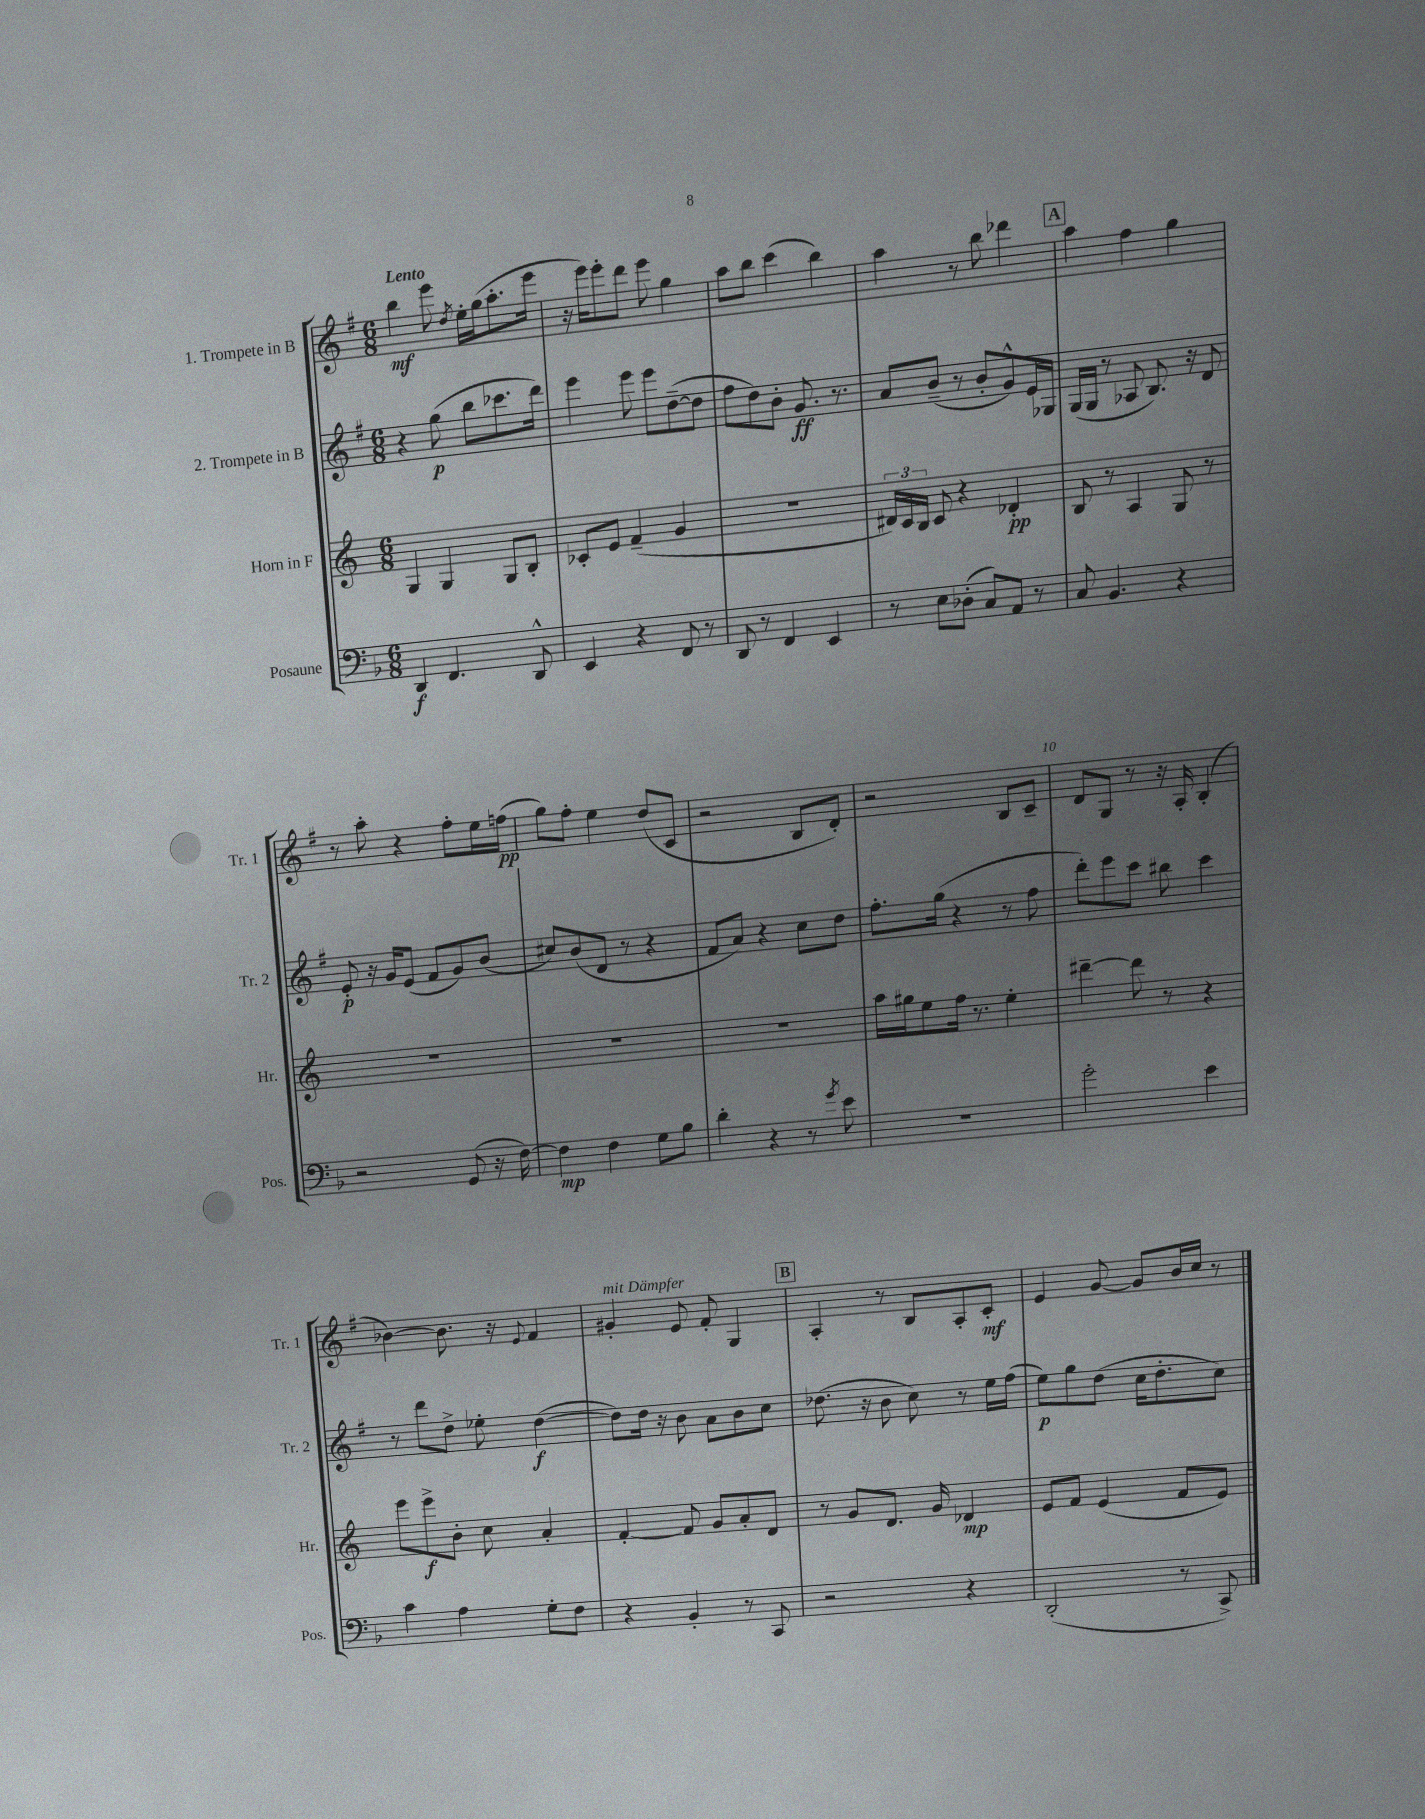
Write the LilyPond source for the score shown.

<<
\new StaffGroup <<
\new Staff = "s0" \with { instrumentName = "1. Trompete in B" shortInstrumentName = "Tr. 1" } {
    \clef treble \key g \major \numericTimeSignature \time 6/8 \tempo "Lento"
    \autoBeamOff b''4\mf e'''8 \acciaccatura { d''8 } e''16[-. g''16( a''8.-. e'''16] |
    r16 e'''16[) e'''8-. d'''8] e'''8 g''4 |
    a''8[ b''8] c'''4( b''4) |
    a''4 r8 b''8 des'''4 |
    \mark \markup { \box "A" } a''4 fis''4 g''4 |
    r8 a''8-. r4 fis''8[-. e''16 f''16]\pp( |
    g''8[) fis''8]-. e''4 d''8[( c'8] |
    r2 b8[ d'8]-.) |
    r2 b8[ c'8]-- |
    d'8[ g8] r8 r16 a16-. b4-.( |
    bes'4~) bes'8. r16 \appoggiatura { e'8 } fis'4 |
    gis'4-.^\markup { \italic "mit Dämpfer" } e'8 fis'8-. g4 |
    \mark \markup { \box "B" } a4-. r8 b8[ a8-. c'8]-.\mf |
    e'4 g'8~ g'8[ b'16 c''16] r8 \bar "|." |
}
\new Staff = "s1" \with { instrumentName = "2. Trompete in B" shortInstrumentName = "Tr. 2" } {
    \clef treble \key g \major \numericTimeSignature \time 6/8
    \autoBeamOff r4 g''8\p( b''8[ ces'''8. d'''16]) |
    e'''4 e'''8 e'''8[ d''8~--( d''8] |
    fis''8[ d''8) b'8]-. g'8.\ff r8. |
    a'8[ b'8]--( r8 b'8[-. g'8-^) e'16 ges16] |
    \mark \markup { \box "A" } g16[( g16] r8 aes8 b8.) r16 d'8 |
    e'8-.\p r16 g'16[ e'8]( fis'8[ g'8) b'8]( |
    cis''8[) b'8( d'8] r8 r4 |
    fis'8[ a'8]) r4 c''8[ d''8] |
    fis''8.[-. g''16]( r4 r8 fis''8 |
    d'''8[-.) e'''8 c'''8] bis''8 c'''4 |
    r8 d'''8[ d''8]-> ees''8-. d''4~\f( |
    d''8[) d''16] r16 b'8 a'8[ b'8 c''8] |
    \mark \markup { \box "B" } des''8.( r16 b'8 c''8) r8 e''16[ fis''16]( |
    e''8[\p) g''8 d''8]( c''16[ d''8.-. c''8]) \bar "|." |
}
\new Staff = "s2" \with { instrumentName = "Horn in F" shortInstrumentName = "Hr." } {
    \clef treble \key c \major \numericTimeSignature \time 6/8
    \autoBeamOff g4 g4 g8[ b8]-. |
    ces'8[-. e'8] f'4--( g'4 |
    R2. |
    \tuplet 3/2 { dis'16[) c'16 b16] } c'8 r4 des'4-.\pp |
    \mark \markup { \box "A" } b8 r8 a4 g8 r8 |
    R2. |
    R2. |
    R2. |
    a''16[ gis''16 e''8 f''16] r8. e''4-. |
    dis'''4~-- dis'''8 r8 r4 |
    e'''8[ e'''8->\f b'8]-. c''8 a'4-. |
    f'4~-. f'8 g'8[ a'8-. d'8] |
    \mark \markup { \box "B" } r8 g'8[ d'8.] g'16 des'4\mp |
    e'8[ f'8] e'4( f'8[ e'8]) \bar "|." |
}
\new Staff = "s3" \with { instrumentName = "Posaune" shortInstrumentName = "Pos." } {
    \clef bass \key f \major \numericTimeSignature \time 6/8
    \autoBeamOff d,4\f f,4. d,8-^ |
    e,4 r4 f,8 r8 |
    d,8 r8 f,4 e,4 |
    r8 e8[ des8]-.( c8[) a,8] r8 |
    \mark \markup { \box "A" } c8 bes,4. r4 |
    r2 g,8( r16 f16~) |
    f4\mp f4 g8[ bes8] |
    d'4-. r4 r8 \acciaccatura { g'8 } e'8 |
    R2. |
    g'2-. e'4 |
    c'4 a4 g8[-. f8] |
    r4 bes,4-. r8 c,8 |
    \mark \markup { \box "B" } r2 r4 |
    d,2-.( r8 c,8->) \bar "|." |
}
>>
>>
\layout { \context { \Score \override BarNumber.break-visibility = ##(#f #t #t) barNumberVisibility = #(every-nth-bar-number-visible 5) } }
